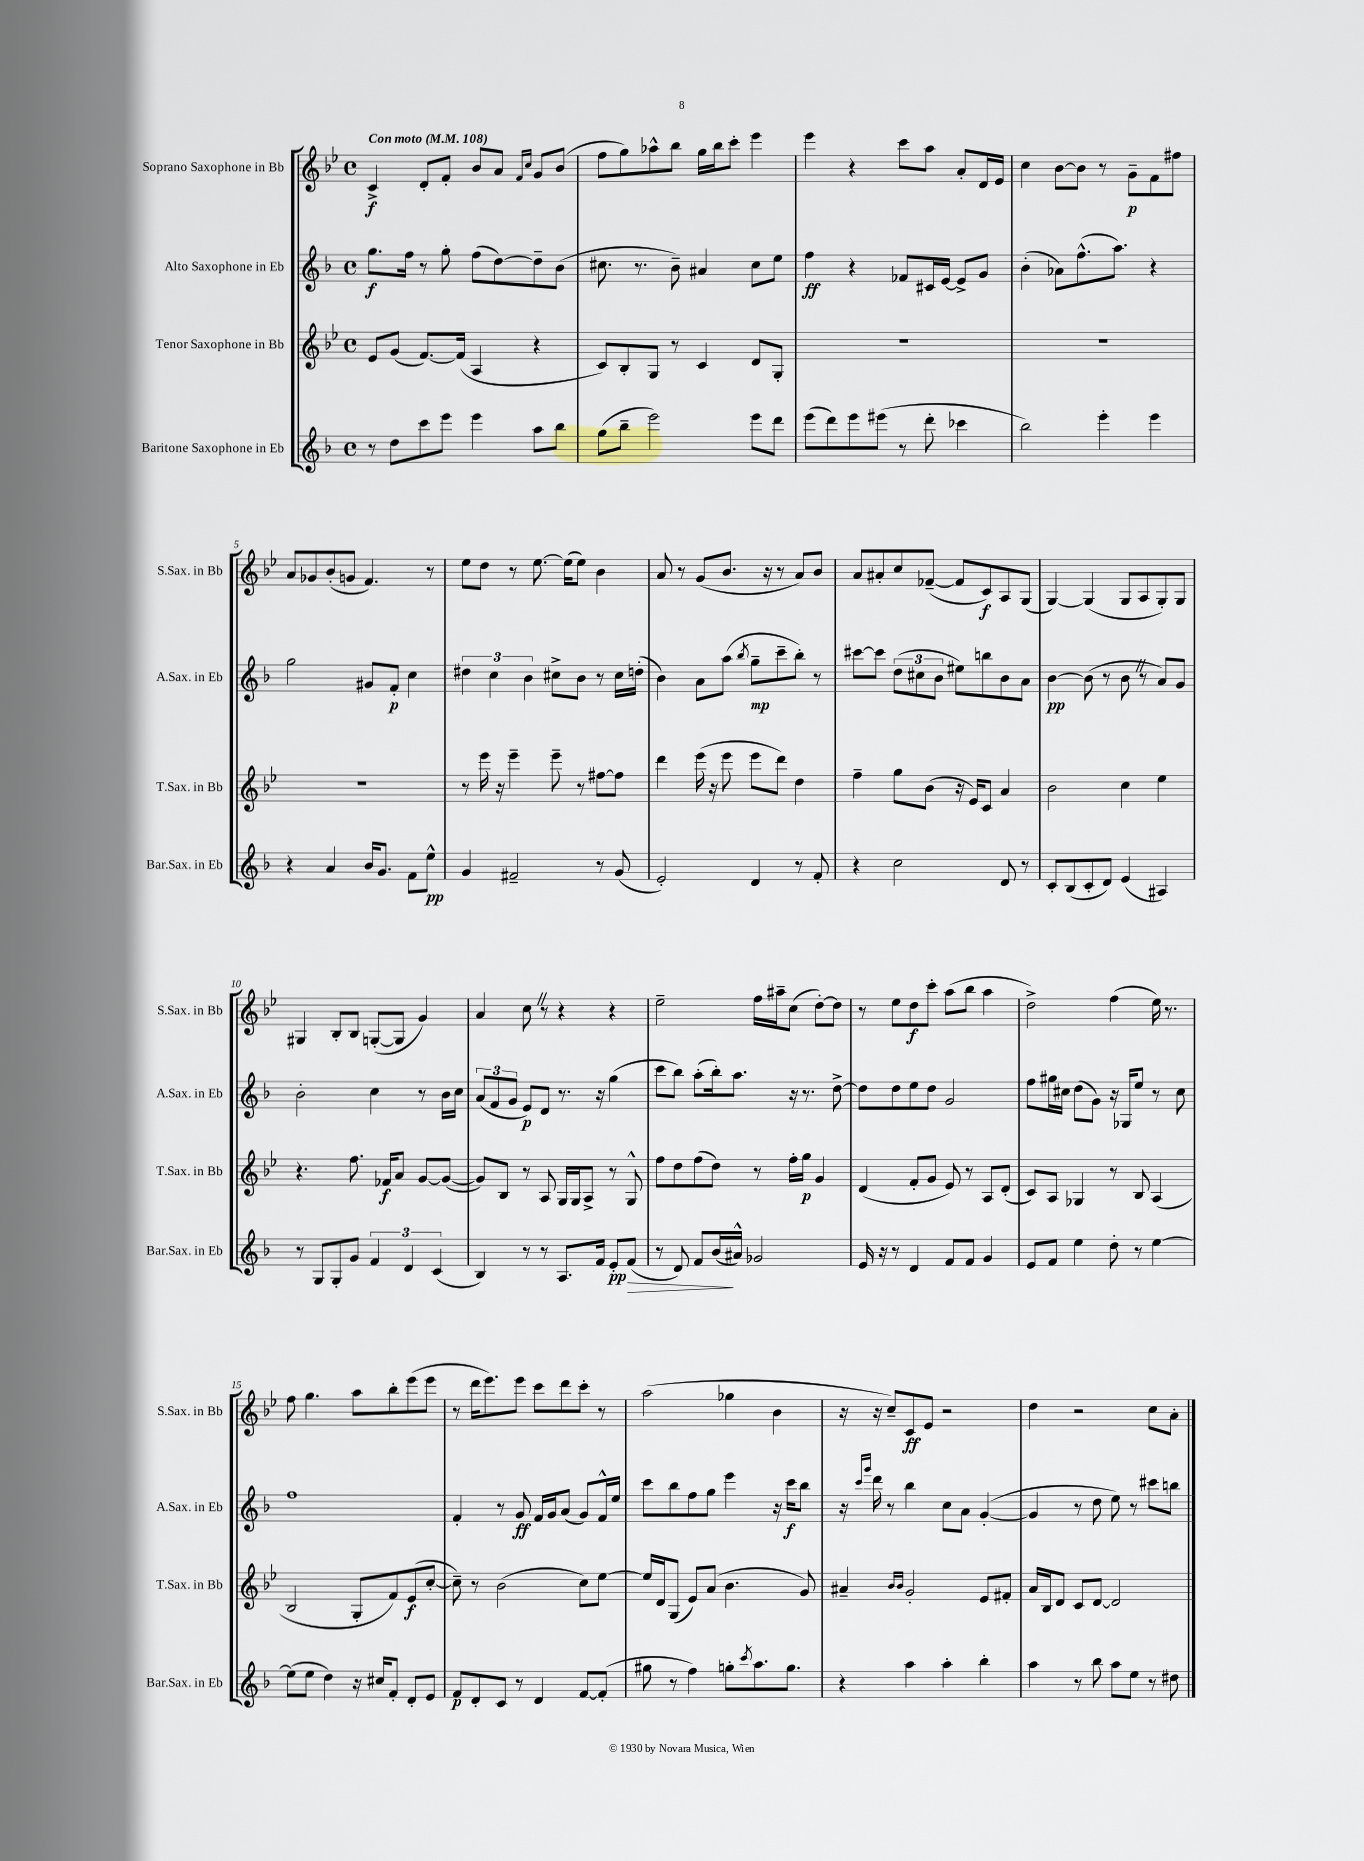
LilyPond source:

<<
\new StaffGroup <<
\new Staff = "s0" \with { instrumentName = "Soprano Saxophone in Bb" shortInstrumentName = "S.Sax. in Bb" } {
    \clef treble \key bes \major \defaultTimeSignature \time 4/4 \tempo "Con moto" 4 = 108
    c'4->\f d'8-. f'8-. bes'8 a'8 \grace { f'16 c''16 } g'8 bes'8( |
    f''8 g''8) aes''8-^ bes''8 g''16 bes''16 c'''8-. ees'''4 |
    ees'''4 r4 c'''8 a''8 a'8-. d'16 ees'16 |
    c''4 bes'8~ bes'8 r8 g'8--\p f'8 fis''8 |
    a'8 ges'8 bes'8-.( g'8 f'4.) r8 |
    ees''8 d''8 r8 ees''8.~ ees''16( ees''8) bes'4 |
    a'8 r8 g'8( bes'8. r16 r8 a'8) bes'8 |
    a'8 ais'8-. c''8 fes'8~--( fes'8 c'8\f) a8 g8( |
    g4~) g4( g8 a8 g8-.) g8 |
    gis4 bes8-. bes8 g8~-.( g8 g'4) |
    a'4 c''8 \once \override BreathingSign.text = \markup { \musicglyph "scripts.caesura.straight" } \breathe r8 r4 r4 |
    ees''2-- f''16 ais''16-- c''8( d''8~-.) d''8 |
    r8 ees''8 d''8\f c'''8-. a''8( bes''8 a''4 |
    d''2->) f''4( ees''16) r8. |
    f''8 g''4. a''8 bes''8-. ees'''8( ees'''8 |
    r8 d'''16 ees'''8.) ees'''8 c'''8 d'''8 c'''8-. r8 |
    a''2( ges''4 bes'4 |
    r16 r16 c''8--) c'8\ff ees'8 r2 |
    d''4 r2 c''8 a'8-. \bar "|." |
}
\new Staff = "s1" \with { instrumentName = "Alto Saxophone in Eb" shortInstrumentName = "A.Sax. in Eb" } {
    \clef treble \key f \major \defaultTimeSignature \time 4/4
    g''8.\f f''16 r8 g''8-. f''8( d''8~) d''8-- bes'8( |
    cis''8. r8. bes'8--) ais'4 cis''8 e''8 |
    f''4\ff r4 fes'8 cis'16 e'16~ e'8-> g'8 |
    bes'4-.( aes'8) f''8.-^( a''8.) r4 |
    g''2 gis'8 f'8-.\p c''4 |
    \tuplet 3/2 { dis''4 c''4 bes'4 } cis''8-> bes'8 r8 cis''16 d''16-.( |
    bes'4) a'8 a''8( \acciaccatura { bes''8 } g''8--\mp c'''8-- bes''8-.) r8 |
    cis'''8~ cis'''8 \tuplet 3/2 { d''8( cis''8 bes'8 } eis''8) b''8 bes'8 a'8 |
    bes'4~\pp bes'8( r8 bes'8 \once \override BreathingSign.text = \markup { \musicglyph "scripts.caesura.straight" } \breathe r8 a'8) g'8 |
    bes'2-. c''4 r8 bes'16 c''16 |
    \tuplet 3/2 { a'8( f'8 g'8 } e'8\p) d'8 r8. r16 g''4( |
    c'''8 bes''8) a''8-.( bes''16-.) a''8. r16 r8. d''8~-> |
    d''8 d''8 e''8 d''8 g'2 |
    f''8 gis''16 cis''16 d''8( g'8) r16 ges16 e''8 r8 cis''8 |
    f''1 |
    f'4-. r8 g'8\ff f'16 g'16 a'8( g'8) f'16-^ e''16 |
    c'''8 bes''8 f''8 g''8 e'''4 r16 c'''16\f bes''8 |
    r16 \grace { c'''16 g'''16 } d'''16 r8 bes''4 c''8 a'8 g'4~-.( |
    g'4 r8 d''8 e''8) r8 cis'''8 b''8 \bar "|." |
}
\new Staff = "s2" \with { instrumentName = "Tenor Saxophone in Bb" shortInstrumentName = "T.Sax. in Bb" } {
    \clef treble \key bes \major \defaultTimeSignature \time 4/4
    ees'8 g'8( f'8.~) f'16( a4 r4 |
    c'8) bes8-. g8 r8 c'4 d'8 g8-. |
    R1 |
    R1 |
    R1 |
    r8 ees'''16 r16 ees'''4-- ees'''8-- r8 fis''8~ fis''8 |
    d'''4 ees'''16( r16 ees'''8 ees'''8 d'''8) d''4 |
    f''4-- g''8 bes'8( r16 ees'16) c'8 a'4 |
    bes'2 c''4 ees''4 |
    r4. f''8. fes'16\f a'8 g'8~ g'8~( |
    g'8) bes8 r8 a8 g16 g16 a8-> r8 g8-^ |
    f''8 d''8 f''8( d''8) r8 f''16-. g''16\p g'4 |
    d'4( f'8-. g'8 ees'8) r8 a8 d'8-.( |
    c'8) a8 ges4 r8 bes8 a4( |
    bes2 g8-. f'8) ees'8\f( c''8~-. |
    c''8--) r8 bes'2( c''8) ees''8~ |
    ees''16 d'16 g8( ees'8) a'8( bes'4. g'8) |
    ais'4-- \grace { bes'16 bes'16 } g'2-. ees'8 fis'8-. |
    a'16 bes16 d'8 c'8 d'8~ d'2 \bar "|." |
}
\new Staff = "s3" \with { instrumentName = "Baritone Saxophone in Eb" shortInstrumentName = "Bar.Sax. in Eb" } {
    \clef treble \key f \major \defaultTimeSignature \time 4/4
    r8 d''8 c'''8 e'''8 e'''4 a''8 bes''8 |
    g''8( bes''8-- e'''2) e'''8 d'''8 |
    e'''8( d'''8) e'''8 eis'''8( r8 d'''8-. ces'''4 |
    bes''2) e'''4-. e'''4 |
    r4 a'4 bes'16 g'8. f'8 e''8-^\pp |
    g'4 fis'2-- r8 g'8( |
    e'2-.) d'4 r8 f'8-. |
    r4 c''2 d'8 r8 |
    c'8-. bes8( c'8-. d'8) e'4( ais4) |
    r8 g8 g8-. g'8 \tuplet 3/2 { f'4 d'4 c'4( } |
    bes4) r8 r8 a8. f'16 e'8-.\pp\> f'8( |
    r8 d'8) f'8 bes'16\!( ais'16-^) ges'2 |
    e'16 r16 r8 d'4 f'8 f'8 g'4 |
    e'8 f'8 e''4 d''8-. r8 e''4~ |
    e''8( e''8 d''4) r16 cis''16 f'8-. d'8-. e'8 |
    f'8\p d'8-. c'8 r8 d'4 f'8~ f'8-.( |
    gis''8 r8 f''4) g''8-. \acciaccatura { c'''8 } a''8. g''8. |
    r4 a''4 a''4-. bes''4-. |
    a''4 r8 bes''8 a''8 e''8 r8 dis''8 \bar "|." |
}
>>
>>
